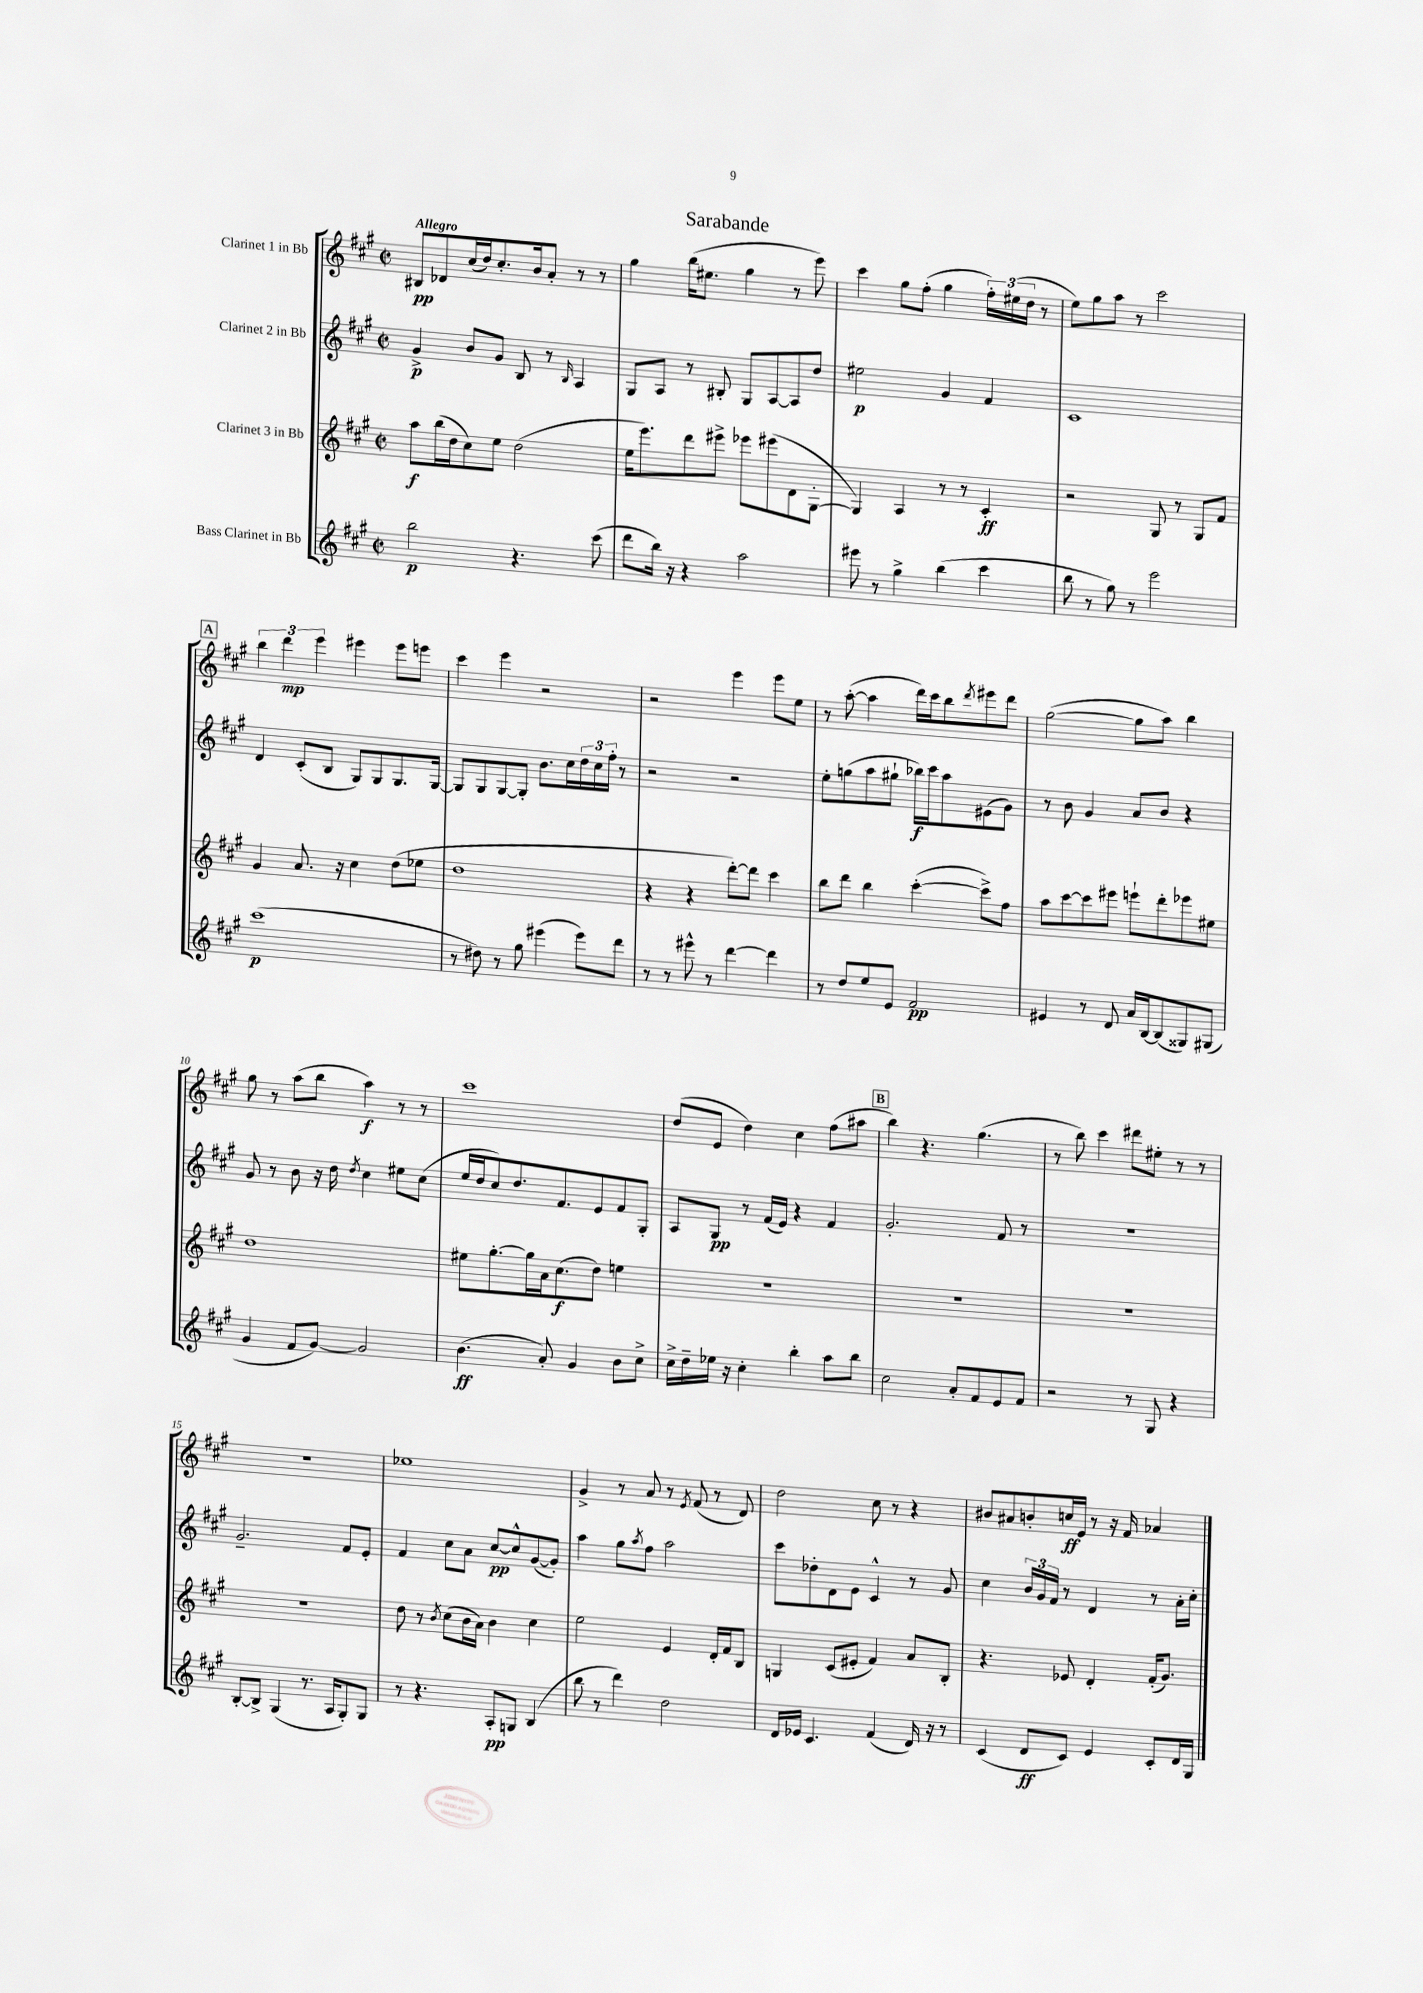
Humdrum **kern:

**kern	**kern	**kern	**kern
*staff4	*staff3	*staff2	*staff1
*clefG2	*clefG2	*clefG2	*clefG2
*k[f#c#g#]	*k[f#c#g#]	*k[f#c#g#]	*k[f#c#g#]
*M2/2	*M2/2	*M2/2	*M2/2
*met(c|)	*met(c|)	*met(c|)	*met(c|)
2bb	8aa	4g#^	8B#
.	(16bb	.	8d-
.	16dd	.	.
.	8cc#)	8b	(16cc#
.	.	.	16dd)
.	8ee	8g#	8.cc#'
4.r	(2dd	8B	.
.	.	.	16b
.	.	8r	8a'
.	.	16qqB	.
.	.	4A	8r
(8ccc#	.	.	8r
=	=	=	=
8ddd	16ee	8G#	4gg#
.	8.eee)	.	.
16bb)	.	8A	.
16r	.	.	.
4r	8ddd	8r	(16bb
.	.	.	8.ee#
.	8eee#^	8B#'	.
2aa	8eee-	8G#	4gg#
.	(8eee#	[8A	.
.	8d	8A]	8r
.	[8G#'	8dd	8eee)
=	=	=	=
8eee#	4G#])	2ee#	4ccc#
8r	.	.	.
4gg#^	4A	.	8gg#
.	.	.	(8ff#'
(4bb	8r	4g#	4gg#
.	8r	.	.
4ccc#	4c#'	4f#	24ff#')
.	.	.	(24ee#
.	.	.	24dd
.	.	.	8r
=	=	=	=
8bb	2r	1c#	8ee)
8r	.	.	8gg#
8gg#)	.	.	8aa
8r	.	.	8r
2eee	8G#	.	2ccc#
.	8r	.	.
.	8G#	.	.
.	8f#	.	.
=	=	=	=
(1ccc#	4g#	4d	6bb
.	.	.	6ddd
.	8.a	(8c#'	.
.	.	.	6eee
.	.	8B	.
.	16r	.	.
.	4cc#	8G#)	4eee#
.	.	8G#	.
.	(8dd	8.G#	8eee#
.	8ee-	.	8eee
.	.	[16G#	.
=	=	=	=
8r	1dd	8G#]	4ccc#
8dd#)	.	8G#	.
8r	.	[8G#	4eee
8gg#	.	8G#']	.
(4eee#	.	8.b	2r
.	.	16cc#	.
8eee#)	.	24dd	.
.	.	24cc#	.
.	.	24ff#'	.
8ddd	.	8r	.
=	=	=	=
8r	4r	2r	2r
8r	.	.	.
8eee#^^	4r	.	.
8r	.	.	.
[4ddd	[8ddd')	2r	4eee
.	8ddd]	.	.
4ddd]	4ccc#	.	8eee
.	.	.	8ee
=	=	=	=
8r	8bb	8ee'	8r
8dd	8ddd	(8gg	([8aa'
8ee	4bb	8aa	4aa]
8e	.	8gg#`	.
2f#	([4ccc#'	16bb-)	16ddd)
.	.	16ccc#	16ccc#
.	.	8aa	8bb
.	.	.	8qddd
.	8ccc#^])	(8e#	8eee#
.	8ff#	8g#)	8ddd
=	=	=	=
4e#	8aa	8r	([2gg#
.	[8ccc#	8b	.
8r	8ccc#]	4g#	.
8d	8eee#	.	.
16a	8eee`	8a	8gg#]
[16B	.	.	.
(8B]	8ddd'	8b	8aa)
8G##)	8eee-	4r	4bb
(8G#	8ee#	.	.
=	=	=	=
4g#	1dd	8g#	8gg#
.	.	8r	8r
8f#	.	8b	(8aa
[8g#)	.	16r	8bb
.	.	16dd	.
.	.	8qdd	.
2g#]	.	4cc#	4aa)
.	.	8ee#	8r
.	.	(8cc#	8r
=	=	=	=
(4.b	8ee#	16ee	1ccc#
.	.	16dd	.
.	[8.gg#'	8cc#)	.
.	.	8.dd	.
.	16gg#]	.	.
8a')	16a	.	.
.	(8.cc#	8.f#	.
4g#	.	.	.
.	8dd)	8e	.
8b	4ee	8f#	.
8cc#^	.	8G#'	.
=	=	=	=
16cc#^	1r	8A	(8dd
16dd~	.	.	.
16ee-	.	8G#	8e
16r	.	.	.
4cc#'	.	8r	4dd)
.	.	(16f#	.
.	.	16e)	.
4bb'	.	4r	4cc#
8aa	.	4f#	(8ff#
8bb	.	.	8aa#
=	=	=	=
2cc#	1r	2.g#'	4bb)
.	.	.	4.r
8a'	.	.	.
8f#	.	.	(4.gg#
8e	.	8f#	.
8f#	.	8r	.
=	=	=	=
2r	1r	1r	8r
.	.	.	8bb)
.	.	.	4ccc#
8r	.	.	8ddd#
8G#	.	.	8ee#'
4r	.	.	8r
.	.	.	8r
=	=	=	=
[8B'	1r	2.g#~	1r
8B^]	.	.	.
(4G#	.	.	.
8.r	.	.	.
16A	.	.	.
8G#')	.	8f#	.
8G#	.	8e'	.
=	=	=	=
8r	8dd	4f#	1ee-
4.r	8r	.	.
.	8qb	.	.
.	(8cc#	8cc#	.
.	16b	8a	.
.	16a)	.	.
8A'	4b	[8cc#	.
8G	.	8cc#^^]	.
(4B	4cc#	([8g#	.
.	.	8g#'])	.
=	=	=	=
8bb	2ee	4aa	4g#^
8r	.	.	.
4ddd)	.	8gg#	8r
.	.	8qaa	.
.	.	8ff#	8a
2dd	4e	2aa	8r
.	.	.	8qe
.	.	.	(8f#
.	16d'	.	8r
.	16f#	.	.
.	8B	.	8d)
=	=	=	=
16d	4G	8ccc#	2dd
16e-	.	.	.
4.c#	.	8dd-'	.
.	(8c#	8d	.
.	8e#'	8e	.
(4f#	4f#)	4c#^^	8cc#
.	.	.	8r
16d)	8a	8r	4r
16r	.	.	.
8r	8B'	8g#	.
=	=	=	=
(4c#	4.r	4cc#	8b#
.	.	.	8a#
8d	.	24b	8b'
.	.	24g#	.
.	.	24f#	.
8c#)	8e-	8r	16cc
.	.	.	16e
4e	4d'	4d	8r
.	.	.	16r
.	.	.	16f#
8c#'	(16f#'	8r	4a-
.	8.g#)	.	.
16d	.	16a'	.
16G#	.	16cc#'	.
==	==	==	==
*-	*-	*-	*-
